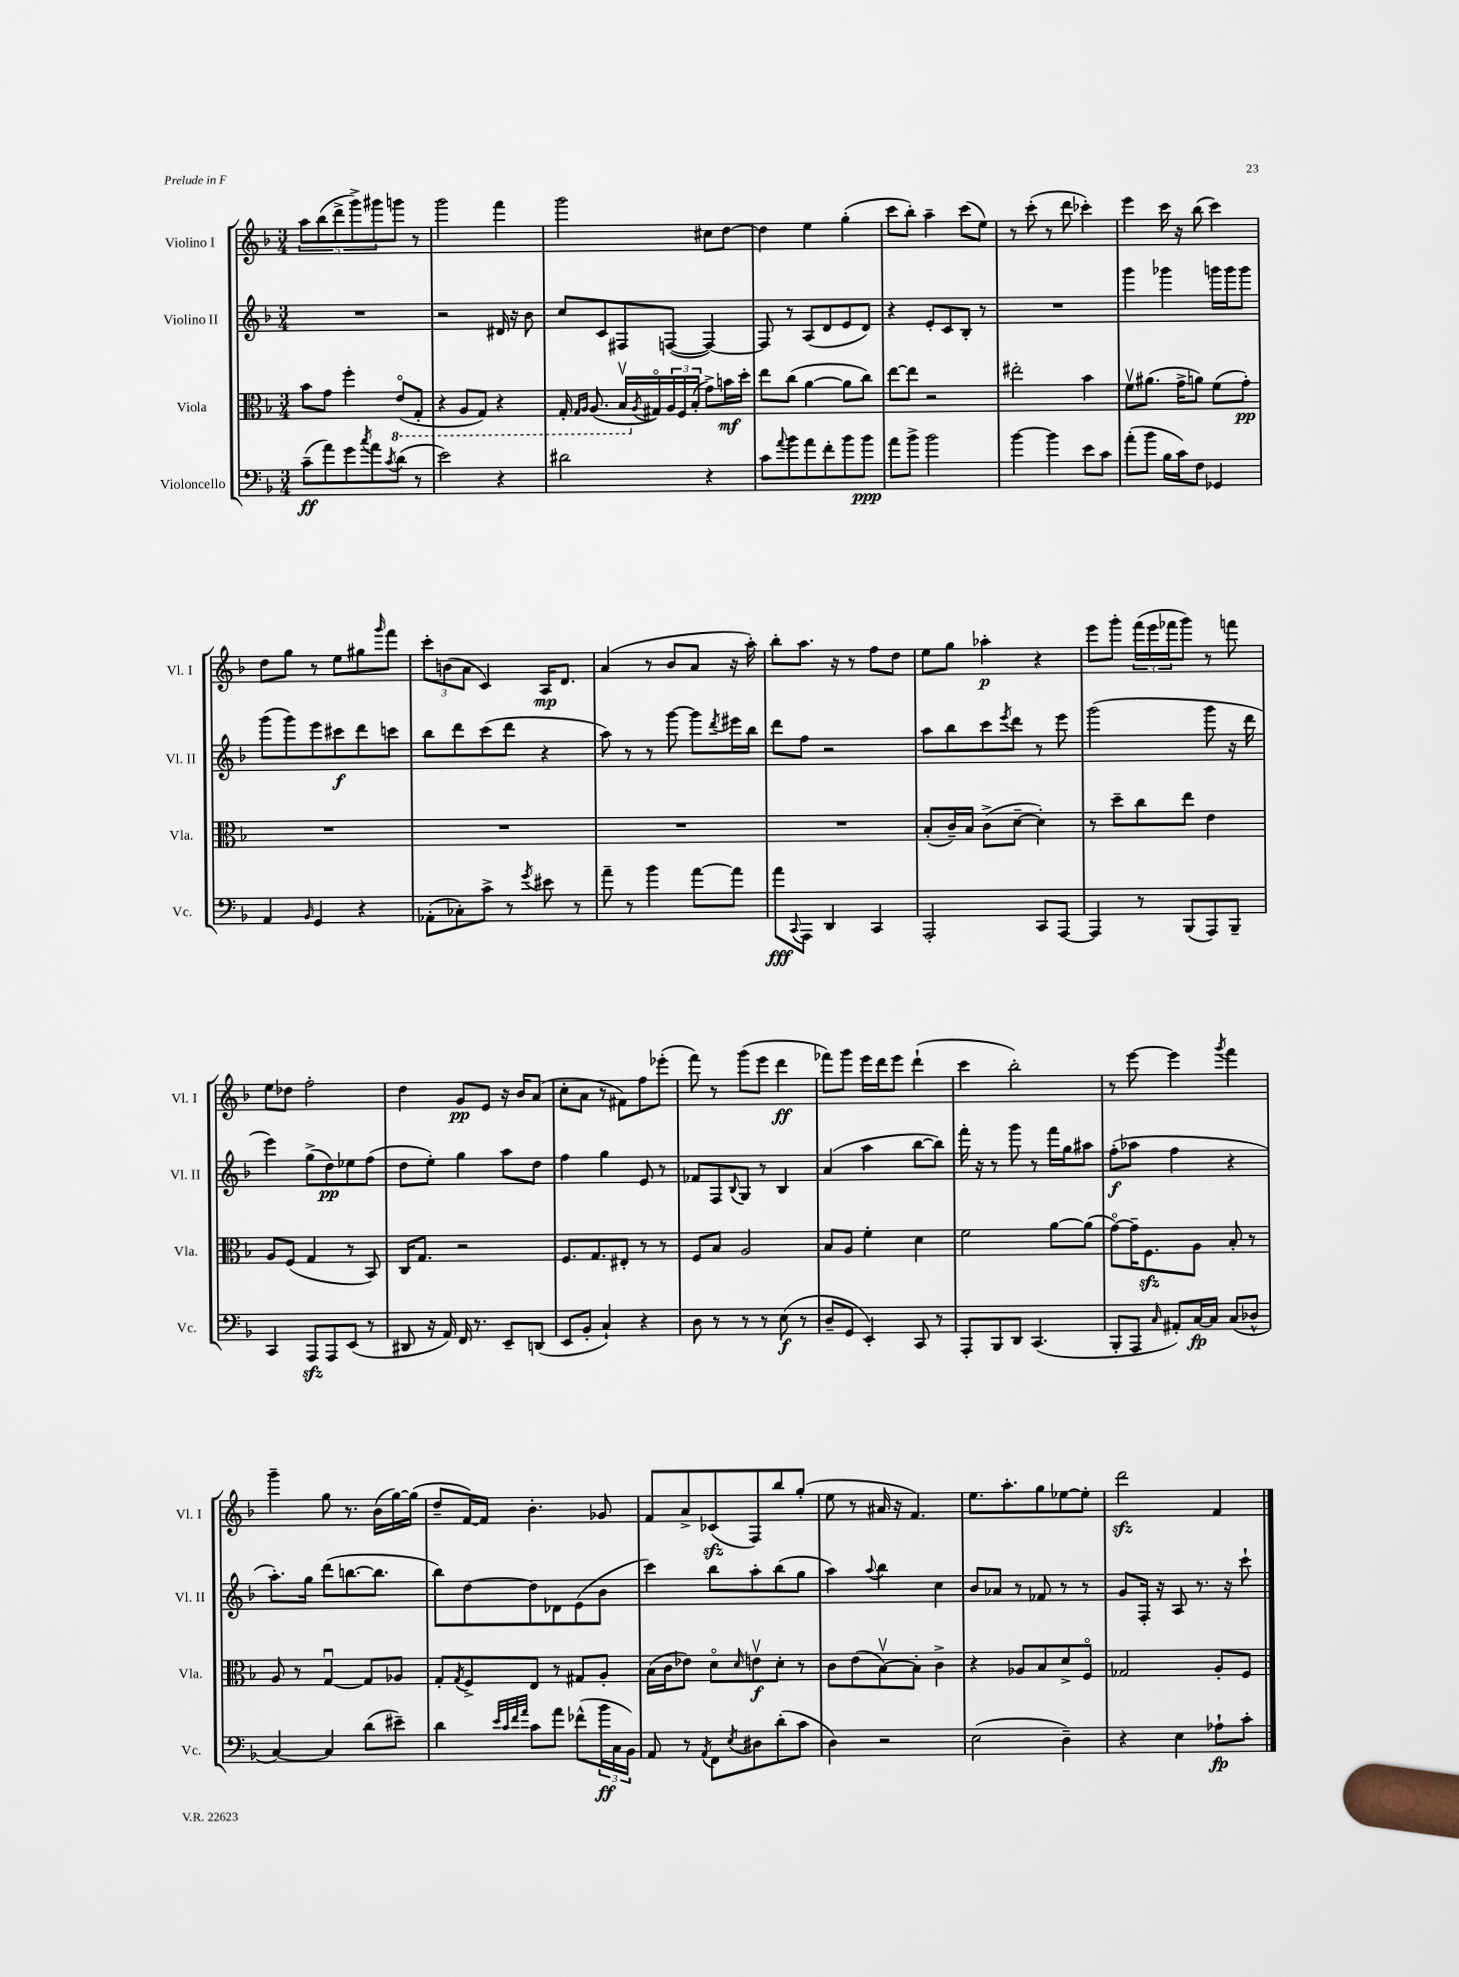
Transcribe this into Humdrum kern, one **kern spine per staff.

**kern	**kern	**kern	**kern
*staff4	*staff3	*staff2	*staff1
*clefF4	*clefC3	*clefG2	*clefG2
*k[b-]	*k[b-]	*k[b-]	*k[b-]
*M3/4	*M3/4	*M3/4	*M3/4
(8c~\L	8b-\L	2.r	10aa\L
.	.	.	(10bb-\
8a\)	8g\J	.	.
.	.	.	10ddd^\
8g\	4ff'\	.	.
.	.	.	10ggg^\)
8qcc/	.	.	.
8a\	.	.	.
.	.	.	10ggg#\
8qc/	.	.	.
(8d\J	(8Eo/L	.	8ggg\J
8r	8GG'/J	.	8r
=	=	=	=
2e\)	4r	2r	2ggg\
.	8AA/L	.	.
.	8GG/J)	.	.
4r	4r	16d#/	4fff\
.	.	16r	.
.	.	8b-\	.
=	=	=	=
2d#\	16GG'/	8cc/L	2ggg\
.	16qqGG/LL	.	.
.	16qqAA/JJ	.	.
.	(8.AA/	.	.
.	.	8c/	.
.	16BB-v/LL	8F#/	.
.	8qA/	.	.
.	16G#o/)	.	.
.	24A/	([8F/J	.
.	24F/	.	.
.	(24B-'/JJ	.	.
4r	8g^\L)	4F/_)	8cc#\L
.	16b\L	.	[8dd\J
.	16dd'\JJ	.	.
=	=	=	=
8c\L	8ee\L	8F/]	4dd\]
8qqa/	.	.	.
8b-\	(8cc\J	8r	.
8a\	[4a\	(8A/L	4ee\
8f'\	.	8d/	.
8b-\	8a\]L	8e/	(4gg'\
8b-\J	8cc\J)	8d/J)	.
=	=	=	=
8a\L	[8ee\L	4r	8ccc\L
8b-^\J	8ee\]J	.	8bb-'\J)
2b-\	2r	8e'/L	4aa~\
.	.	8c/	.
.	.	8B-'/J	(8ccc\L
.	.	8r	8ee\J)
=	=	=	=
[4b-\	2ee#'\	2.r	8r
.	.	.	(8ccc'\
4b-\]	.	.	8r
.	.	.	8ddd\
8e\L	4b-\	.	4ccc-'\)
8c\J	.	.	.
=	=	=	=
(8a'\L	8fv\L	4ggg\	4eee\
8b-\J	(8.a#\J	.	.
16B-\LL	.	4ggg-\	16ccc\
16c\J)	16g^\LK	.	16r
8F\J	8a\J)	.	(8bb-\
4GG-/	(8f\L	16ggg\LL	4ccc\)
.	.	16ggg\J	.
.	8g'\J)	8ggg\J	.
=	=	=	=
4AA/	2.r	(8ggg\L	8dd\L
.	.	8ggg\)	8gg\J
16qqBB-/	.	.	.
4GG/	.	8eee\	8r
.	.	8ccc#\	8ee\L
4r	.	8ddd\	8gg#\
.	.	.	16qqggg/
.	.	8ccc\J	8fff\J
=	=	=	=
(8AA-'\L	2.r	8bb-\L	12ccc'\L
.	.	.	(12b\
8C-'\)	.	8ddd\	.
.	.	.	12a\J
8c^\J	.	(8ccc\	4c/)
8r	.	8ddd\J	.
8qg/	.	.	.
8e#\	.	4r	16A/LK
.	.	.	8.d/J
8r	.	.	.
=	=	=	=
8a~\	2.r	8aa\)	(4a/
8r	.	8r	.
4b-\	.	8r	8r
.	.	[8ggg\	8b-/L
[8a\L	.	8ggg\]L	8a/J
.	.	8qddd/	.
8a\]J	.	16eee#\L	16r
.	.	16bb-\JJ	16aa'\)
=	=	=	=
8a\L	2.r	8ddd\L	8bb-'\L
8qqCC/	.	.	.
8AAA\J	.	8ff\J	8.aa\J
4DD/	.	2r	.
.	.	.	16r
.	.	.	8r
4CC/	.	.	8ff\L
.	.	.	8dd\J
=	=	=	=
2AAA'/	(8B-'/L	8aa\L	8ee\L
.	16c~/L)	8bb-\	8gg\J
.	16B-/JJ	.	.
.	(8c^\L	8ccc\	4aa-'\
.	.	8qeee/	.
.	[8d~\J	8ddd\J	.
8CC/L	4d'\])	8r	4r
[8AAA/J	.	8eee\	.
=	=	=	=
4AAA/]	8r	(2ggg\	8eee\L
.	8dd~\L	.	8ggg'\J
8r	8cc\	.	(24fff\LL
.	.	.	24eee\
.	.	.	24fff-\J
(8BBB-/L	8ee\J	.	8ggg\J)
8AAA/)	4e\	8ggg\	8r
8BBB-~/J	.	16r	8fff\
.	.	16ddd\	.
=	=	=	=
4CC/	8A/L	4eee\)	8ee\L
.	(8F/J	.	8dd-\J
8AAA/L	4G/	(8gg^\L	2ff'\
8AAA/	.	8dd\)	.
(8EE/J	8r	8ee-\	.
8r	8BB-/)	(8ff\J	.
=	=	=	=
8DD#/	16C/LK	8dd\L	4dd\
.	8.G/J	.	.
16r	.	8ee'\J)	.
16AA/)	.	.	.
16FF/	2r	4gg\	8g/L
8.r	.	.	.
.	.	.	8e/J
8EE~/L	.	8aa\L	16r
.	.	.	16b-/LK
(8DD/J	.	8dd\J	(8a/J
=	=	=	=
8EE/L	8.F/L	4ff\	8cc'\L
8BB-'/J	.	.	8a\J
.	8.G/	.	.
4C`/)	.	4gg\	8r
.	8E#'/J	.	8f#\L)
4r	8r	8e/	8ff\
.	8r	8r	(8eee-'\J
=	=	=	=
8D\	8F/L	8f-/L	8fff\)
8r	8B-/J	8F/	8r
.	.	8qqB-/	.
8r	2A/	8G/J	(8ggg\L
8r	.	8r	8eee\J
(8E\	.	4B-/	4ddd\
8r	.	.	.
=	=	=	=
8D~/L	8B-/L	(4a/	8fff-\L)
8GG/J	8A/J	.	8ggg\J
4EE'/)	4f'\	4aa\	16eee\LL
.	.	.	16ddd\J
.	.	.	8eee\J
8CC/	4d\	[8bb-\L	(4ddd`\
8r	.	8bb-\]J)	.
=	=	=	=
8AAA'/L	2f\	16fff'\	4ccc\
.	.	16r	.
8BBB-/	.	8r	.
8DD/J	.	8ggg\	2bb-'\)
(4.CC/	.	8r	.
.	[8a\L	16fff\LL	.
.	.	16gg\J	.
.	(8a\]J	8aa#\J	.
=	=	=	=
8BBB-'/L	[8go\L)	(8ff'\L	8r
8AAA/J	16g~\]K	8aa-\J	[8eee\
.	8.F\	.	.
16qqC/	.	.	.
8AA#'/L)	.	4ff\	4eee\]
[16C/L	8A\J	.	.
16C/]JJ	.	.	.
.	.	.	8qggg/
(8C/L	8B-'/	4r	4fff\
8D-^^/J	8r	.	.
=	=	=	=
[4C/)	8A/	8.aa'\L)	4ggg~\
.	8r	.	.
.	.	16gg\Jk	.
4C/]	[4Gu/	(8ddd\L	8gg\
.	.	[8.bb\	8.r
(8d\L	8G/]L	.	.
.	.	8.bb\]J	(16b-\LL
8e#~\J)	8A-/J	.	[16gg\)
.	.	.	(16gg\]JJ
=	=	=	=
4d\	8G'/L	8bb-\L)	8dd~/L
.	8qG/	.	.
.	8F^/	[8dd\	[16f/L)
.	.	.	16f/]JJ
32qqe/LLL	.	.	.
32qqc/	.	.	.
32qqf/	.	.	.
32qqa/JJJ	.	.	.
8c\L	8E/J	8dd\]	4.b-'\
8a\J	8r	8d-\	.
(8f-^^\L	8G#/L	(8e\	.
24b-\L	8A'/J	8b-\J	8g-/
24C\	.	.	.
24BB-\JJ)	.	.	.
=	=	=	=
8AA/	(16B-\LL	4ccc\)	8f/L
.	16c\J	.	.
8r	8e-\J)	.	8a^/
8qAA/	.	.	.
8FF\L	8do\L	8bb-\L	(8c-/
8qE/	16qqd/	.	.
8D#\	8ev\	8aa'\	8F/)
(8d'\	8d'\J	(8bb-\	8bb-/
8c\J	8r	8gg\J	(8gg'/J
=	=	=	=
4D\)	8c\L	4aa\)	8ee\
.	(8e\	.	8r
.	.	8qqaa/	.
2r	[8B-v\)	4bb-\	16a#/
.	.	.	16r
.	8B-'\]J	.	4.f/)
.	4c^\	4cc\	.
=	=	=	=
(2E\	4r	8b-/L	8.ee\L
.	.	8a-/J	.
.	.	.	8.aa'\
.	8A-/L	8r	.
.	8B-/	8f-/	8gg\
4D~\)	8d^/	8r	[8ee-\
.	8Fo/J	8r	8ee-'\]J
=	=	=	=
4r	2G-/	8g/L	2ddd\
.	.	16F'/Jk	.
.	.	16r	.
4E\	.	8A/	.
.	.	8.r	.
8A-`\L	8A'/L	.	4f/
.	.	16r	.
8c'\J	8F/J	8ccc`\	.
==	==	==	==
*-	*-	*-	*-
